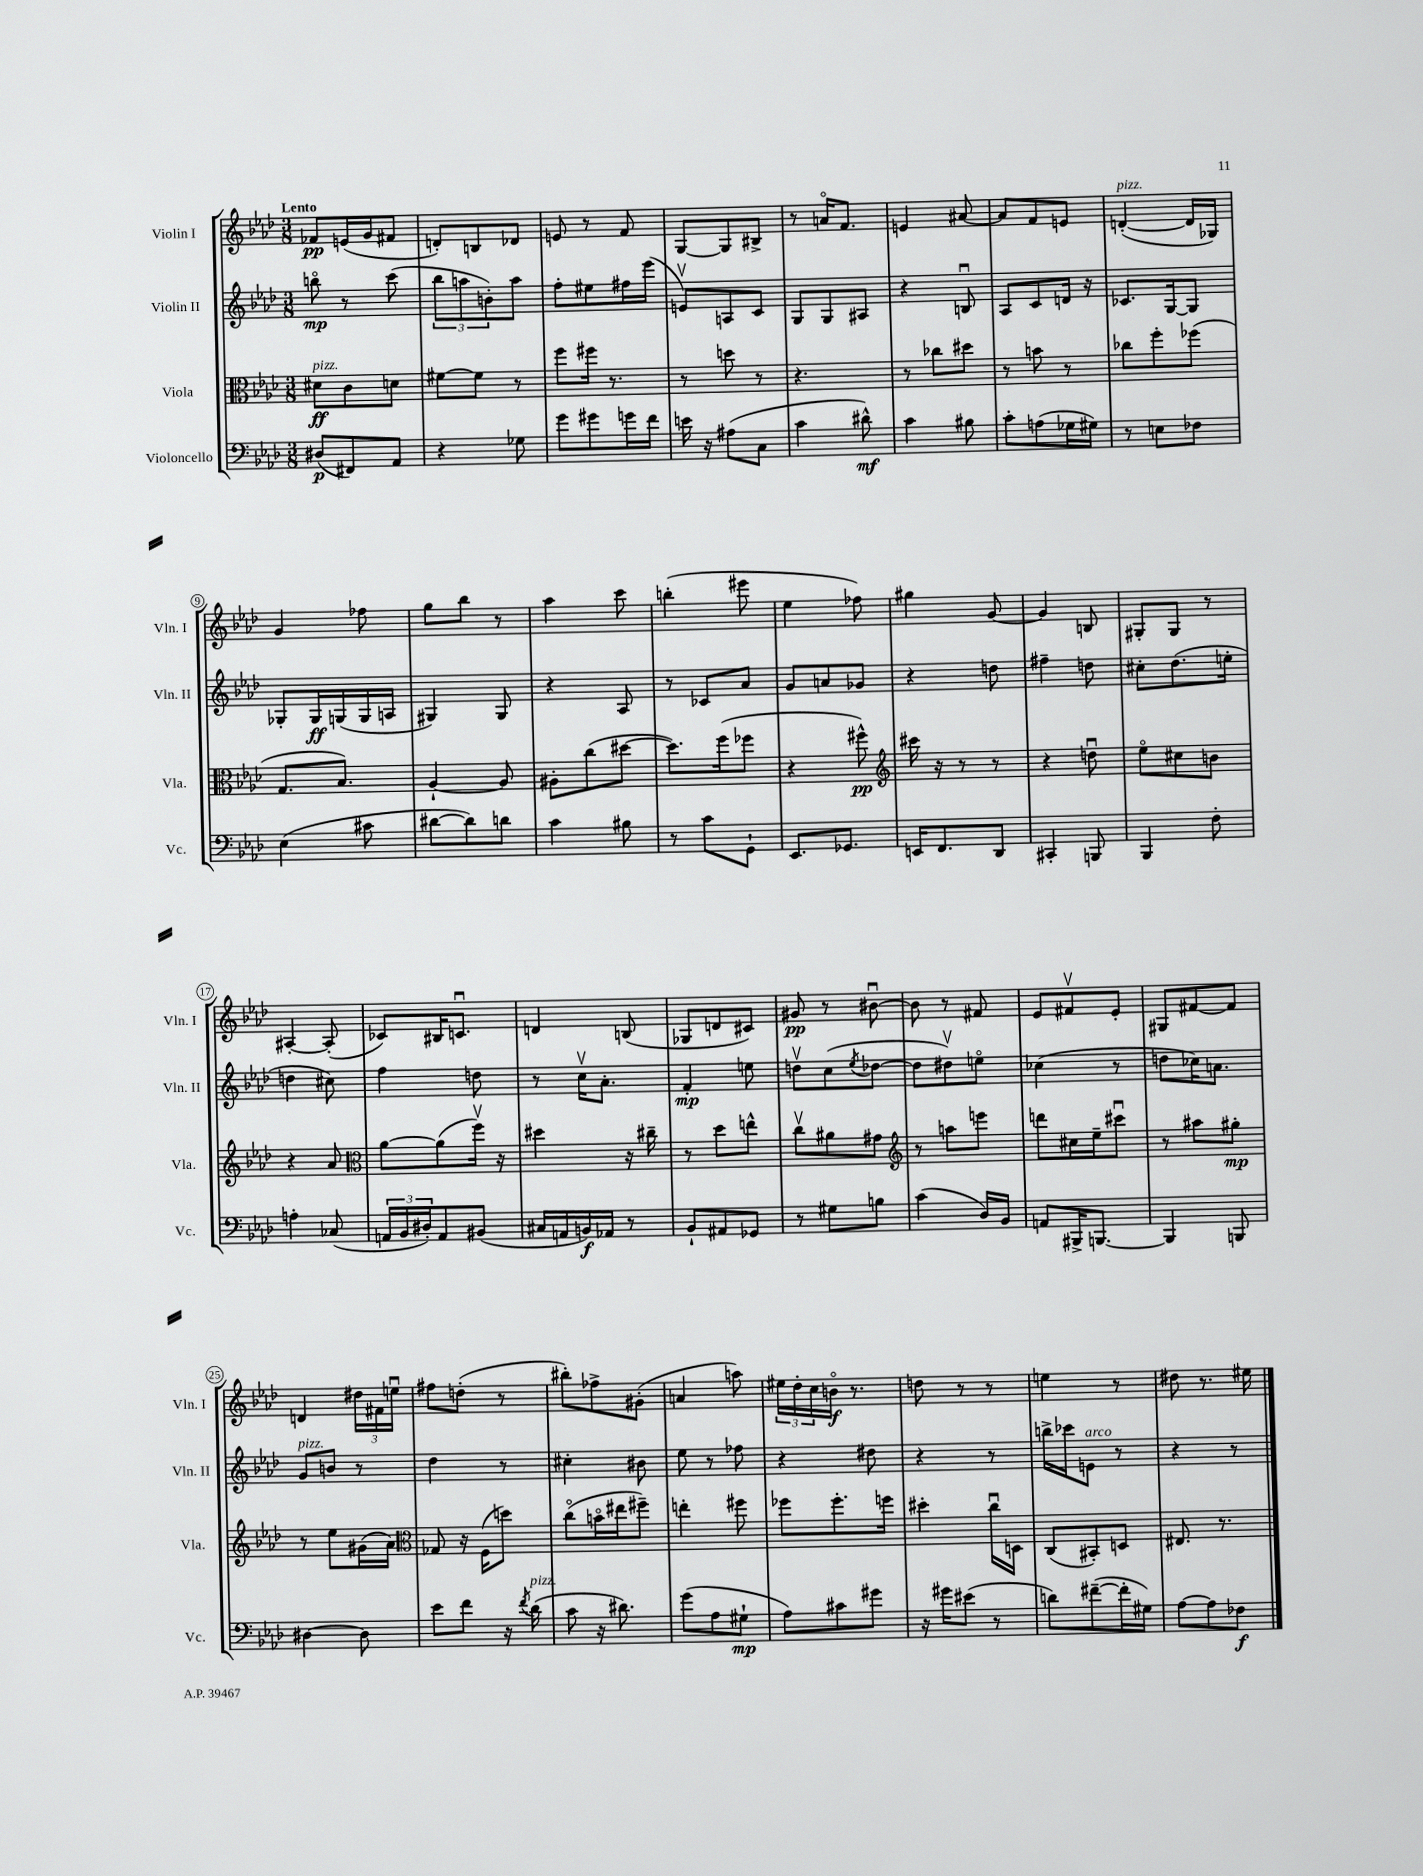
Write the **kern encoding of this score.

**kern	**kern	**kern	**kern
*staff4	*staff3	*staff2	*staff1
*clefF4	*clefC3	*clefG2	*clefG2
*k[b-e-a-d-]	*k[b-e-a-d-]	*k[b-e-a-d-]	*k[b-e-a-d-]
*M3/8	*M3/8	*M3/8	*M3/8
(8D#	8d#	8bbo	8f-
8FF#)	8c	8r	(16e
.	.	.	16g
8AA-	8d	(8ccc	8f#
=	=	=	=
4r	[8f#	12bb-	8d')
.	.	12aa	.
.	8f#]	.	8B
.	.	12b')	.
8G-	8r	8aa	8d-
=	=	=	=
8g	8ff	8ff'	8e
8g#	16ff#	8ee#	8r
.	8.r	.	.
16g	.	16ff#	8f
16f	.	(16eee-	.
=	=	=	=
16e	8r	8ev)	[8G
16r	.	.	.
(8A#	8dd	8A	8G]
8C	8r	8c	8B#^
=	=	=	=
4c	4.r	8G	8r
.	.	8G	16ao
.	.	.	8.f
8d#^^)	.	8A#	.
=	=	=	=
4c	8r	4r	4e
.	8cc-	.	.
8B#	8dd#	8Bu	[8a#
=	=	=	=
8c'	8r	8A-	8a#]
(8A	8b	8c	8f
16G-	8r	16d	8e
16G#)	.	16r	.
=	=	=	=
8r	8cc-	8.c-	([4d'
8E	8ff'	.	.
.	.	[16G	.
8F-	(8ff-	8G]	16d]
.	.	.	16G-)
=	=	=	=
(4E-	8.G	8G-'	4g
.	.	16G-	.
.	8.B-)	(16G	.
8c#	.	16G	8ff-
.	.	16A	.
=	=	=	=
[8d#	[4A-`	4G#)	8gg
8d#])	.	.	8bb-
8d	8A-]	8G#	8r
=	=	=	=
4c	8A#'	4r	4aa-
.	(8cc	.	.
8B#	[8dd#	8A-	8ccc
=	=	=	=
8r	8.dd#])	8r	(4bb'
8c	.	8c-	.
.	(16ff	.	.
8GG`	8ff-	8a-	8eee#
=	=	=	=
8.EE-	4r	8g	4ee-
.	.	8a	.
8.GG-	.	.	.
.	8ff#^^)	8g-	8ff-)
=	=	=	=
*	*clefG2	*	*
16EE	16ccc#	4r	4gg#
8.FF	16r	.	.
.	8r	.	.
8DD-	8r	8dd	[8g
=	=	=	=
4CC#'	4r	4ff#~	4g]
8BBB	8ddu	8dd	8B
=	=	=	=
4BBB-	8ee-o	8cc#'	8G#'
.	8cc#	(8.dd-	8G#
8F'	8b	.	8r
.	.	16ee'	.
=	=	=	=
4A'	4r	4dd	[4A#'
(8C-	8a-	8cc#)	(8A#']
=	=	=	=
*	*clefC3	*	*
24AA	[8a-	4ff	8c-)
24BB-	.	.	.
24D#')	.	.	.
8AA	(8a-]	.	16B#
.	.	.	8.cu
(8BB#	16ffv)	8dd	.
.	16r	.	.
=	=	=	=
16C#	4dd#	8r	4d
16AA	.	.	.
16BB)	.	16ccv	.
16AA-	.	8.a-'	.
8r	16r	.	(8B
.	16cc#~	.	.
=	=	=	=
8BB-`	8r	4f'	8G-
8AA#	8dd-	.	8d
8GG-	8ee^^	8ee	8c#)
=	=	=	=
8r	8ccv	8ddv	8g#
8G#	8a#	(8cc	8r
.	.	8qee-	.
8B	8g#	[8dd-	[8b#u
=	=	=	=
*	*clefG2	*	*
(4c	8r	8dd-]	8b#]
.	8aa	8dd#v)	8r
16D-)	8eee	8eeo	8f#
16BB-	.	.	.
=	=	=	=
8AA	8ddd	(4cc-	8e-
16BBB#^	16cc#	.	8f#v
[8.BBB	16ee-~	.	.
.	8ccc#u	8r	8e-'
=	=	=	=
4BBB]	8r	8dd	8G#
.	8aa#	16cc-)	[8f#
.	.	8.a	.
8BBB	8gg#'	.	8f#]
=	=	=	=
[4D#	8r	8g	4d
.	8ee-	8b	.
8D#]	(16g#	8r	24dd#
.	.	.	24f#
.	16a-)	.	.
.	.	.	24eeu
=	=	=	=
*	*clefC3	*	*
8e-	8G-	4dd-	8ff#
8f	16r	.	(8dd'
.	(16F	.	.
16r	8dd)	8r	8r
8qf	.	.	.
(16d-	.	.	.
=	=	=	=
8c	(8cco	4cc#'	8bb#')
16r	16bo	.	8ff-^
8.d#)	16ee#	.	.
.	8ff#~)	8b#	(8g#'
=	=	=	=
(8g	4ee'	8ee-	4a
8A-	.	8r	.
8G#`	8ff#	8ff-	8aa)
=	=	=	=
8A-)	8ff-	4r	24ee#
.	.	.	24dd-'
.	.	.	24cc
8c#	8.ff-'	.	16bo
.	.	.	8.r
8g#	.	8dd#	.
.	16ff	.	.
=	=	=	=
16r	4dd#'	4r	8dd
16g#	.	.	.
(8e#	.	.	8r
8r	16ccu	8r	8r
.	16D	.	.
=	=	=	=
8d)	(8C	16bb^	4ee
.	.	16ccc-	.
([8f#~	8BB#')	8e	.
16f#']	8D	8r	8r
16G#)	.	.	.
=	=	=	=
[8A-	8.E#	4r	8dd#
8A-]	.	.	8.r
.	8.r	.	.
8F-	.	8r	.
.	.	.	16ee#
==	==	==	==
*-	*-	*-	*-
